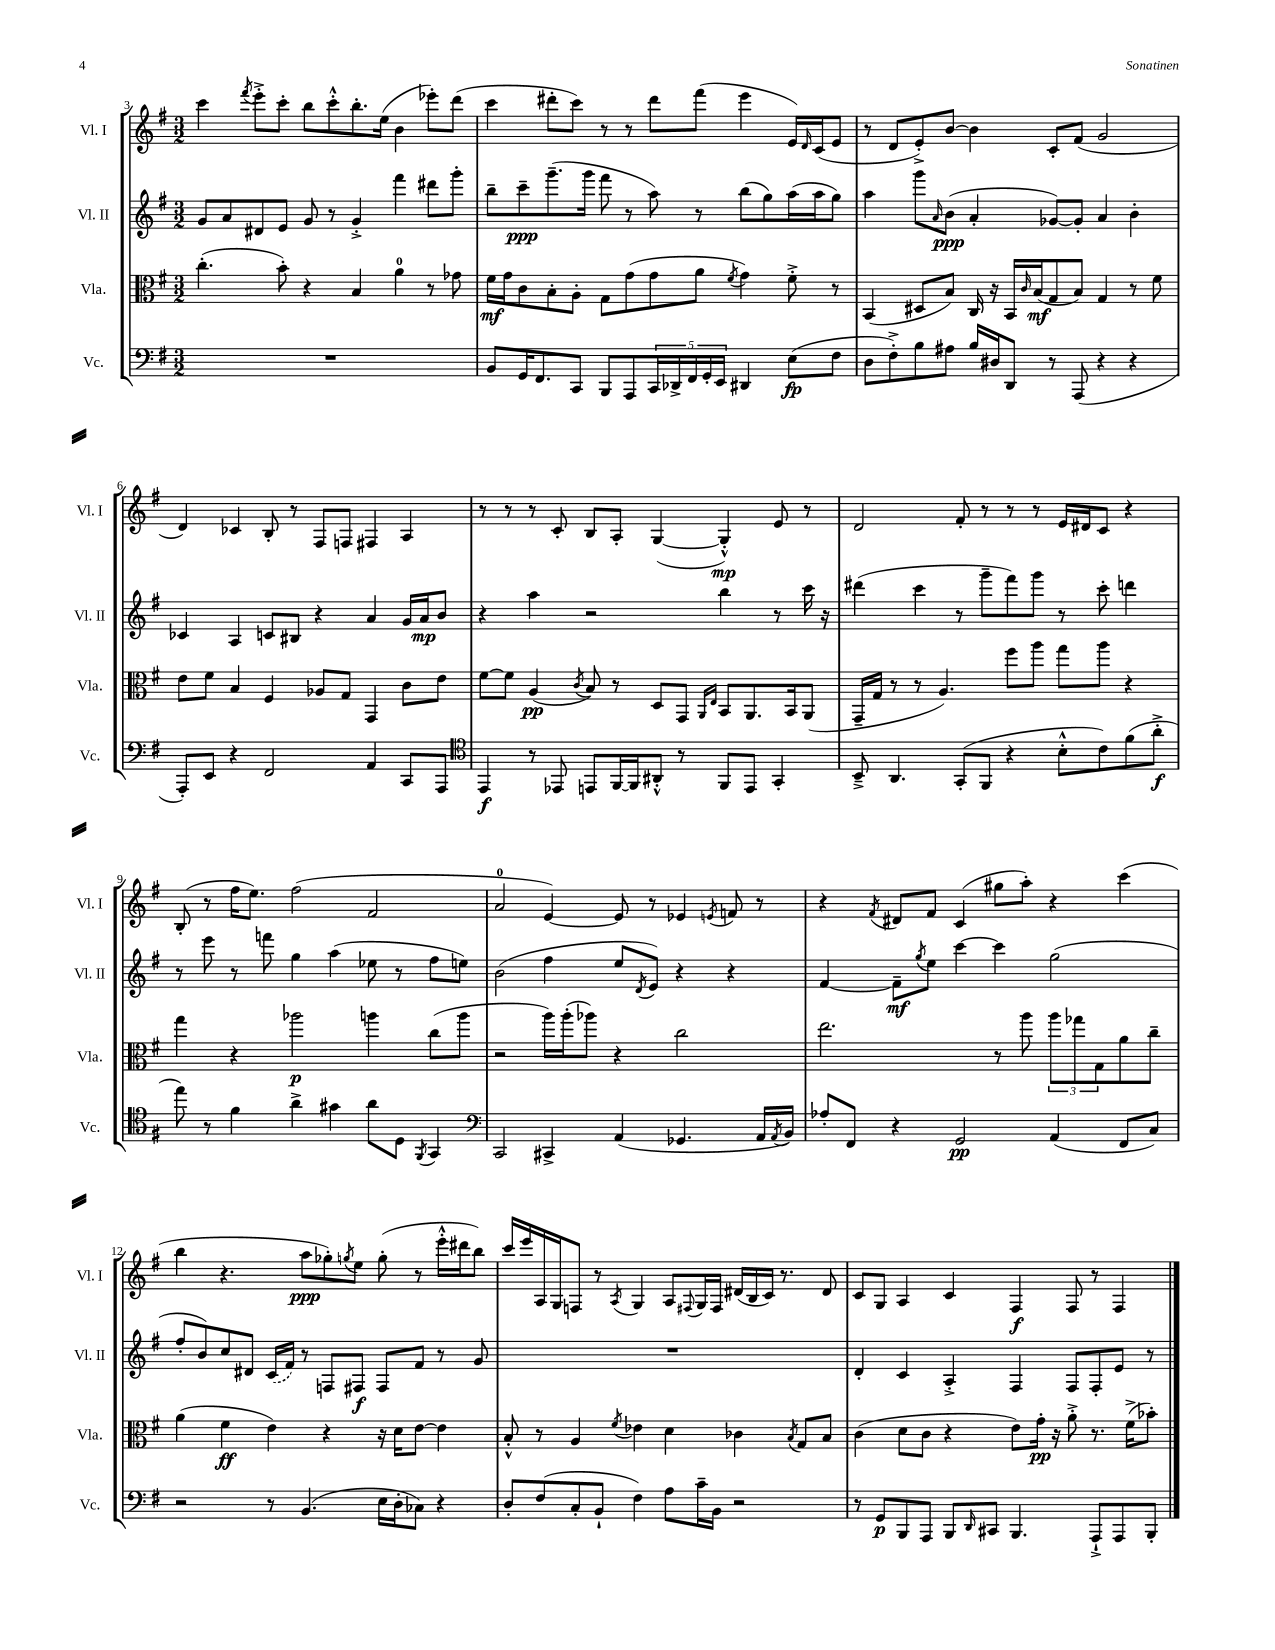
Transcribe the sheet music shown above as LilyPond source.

<<
\new StaffGroup <<
\new Staff = "s0" \with { instrumentName = "Vl. I" shortInstrumentName = "Vl. I" } {
    \clef treble \key g \major \numericTimeSignature \time 3/2
    c'''4 \acciaccatura { fis'''8 } e'''8-.-> c'''8-. b''8 c'''8-.-^ b''8.-. e''16( b'4 ees'''8-.) d'''8( |
    c'''4 dis'''8-. c'''8) r8 r8 dis'''8 fis'''8( e'''4 e'16) \grace { d'16 } c'16( e'8 |
    r8 d'8 e'8-.->) b'8~ b'4 c'8-. fis'8( g'2 |
    d'4) ces'4 b8-. r8 fis8 f8 fis4 a4 |
    r8 r8 r8 c'8-. b8 a8-. g4~( g4-.-^\mp) e'8 r8 |
    d'2 fis'8-. r8 r8 r8 e'16 dis'16 c'8 r4 |
    b8-.( r8 fis''16 e''8.) fis''2( fis'2 |
    a'2-0 e'4~) e'8 r8 ees'4 \acciaccatura { e'8 } f'8 r8 |
    r4 \acciaccatura { fis'8 } dis'8 fis'8 c'4( gis''8 a''8-.) r4 c'''4( |
    b''4 r4. a''8\ppp ges''8-.) \acciaccatura { g''8 } e''8 g''8-.( r8 e'''16-.-^ dis'''16 b''8) |
    c'''16 e'''16 a16 g16 f8 r8 \acciaccatura { a8 } g4 a8 \appoggiatura { fis8 } g16 fis16 dis'16( b16 c'16) r8. dis'8 |
    c'8 g8 a4 c'4 fis4\f fis8 r8 fis4 \bar "|." |
}
\new Staff = "s1" \with { instrumentName = "Vl. II" shortInstrumentName = "Vl. II" } {
    \clef treble \key g \major \numericTimeSignature \time 3/2
    g'8 a'8 dis'8 e'8 g'8 r8 g'4-.-> fis'''4 dis'''8 g'''8-. |
    b''8-- c'''8--\ppp g'''8.--( g'''16 fis'''8 r8 a''8) r8 b''8( g''8) a''16( a''16 g''8) |
    a''4 g'''8 \grace { a'16 } b'8\ppp( a'4-. ges'8~) ges'8-. a'4 b'4-. |
    ces'4 a4 c'8 bis8 r4 a'4 g'16 a'16\mp b'8 |
    r4 a''4 r2 b''4 r8 c'''16 r16 |
    dis'''4( c'''4 r8 g'''8-- fis'''8) g'''8 r8 c'''8-. d'''4 |
    r8 e'''8 r8 f'''8 g''4 a''4( ees''8 r8 fis''8 e''8) |
    b'2( fis''4 e''8 \acciaccatura { d'8 } e'8) r4 r4 |
    fis'4~ fis'8--\mf \acciaccatura { g''8 } e''8 c'''4~ c'''4 g''2( |
    fis''8-. b'8) c''8 dis'8 \once \slurDashed c'16( fis'16) r8 f8 fis8\f fis8 fis'8 r8 g'8 |
    R1. |
    d'4-. c'4 a4-.-> fis4 fis8 fis8-. e'8 r8 \bar "|." |
}
\new Staff = "s2" \with { instrumentName = "Vla." shortInstrumentName = "Vla." } {
    \clef alto \key g \major \numericTimeSignature \time 3/2
    c''4.-.( b'8-.) r4 b4 a'4-0 r8 ges'8 |
    fis'16\mf g'16 c'8 b8-. a8-. g8 g'8( g'8 a'8 \acciaccatura { fis'8 } g'4) fis'8-.-> r8 |
    b,4( dis8 b8) c16 r16 b,16 \grace { c'16 } b16\mf( g8 b8) g4 r8 fis'8 |
    e'8 fis'8 b4 fis4 aes8 g8 g,4 c'8 e'8 |
    fis'8~ fis'8 a4\pp( \acciaccatura { c'8 } b8) r8 d8 g,8 \grace { a,16 e16 } b,8 a,8. b,16 a,8( |
    g,16-- g16 r8 r8 a4.) fis''8 a''8 g''8 a''8 r4 |
    g''4 r4 aes''2\p a''4 c''8( a''8 |
    r2 a''16) a''16-.( aes''8) r4 c''2 |
    e''2. r8 a''8 \tuplet 3/2 { a''8 ges''8 g8 } a'8 c''8-- |
    a'4( fis'4\ff e'4) r4 r16 d'16 e'8~ e'4 |
    b8-.-^ r8 a4 \acciaccatura { fis'8 } ees'4 d'4 ces'4 \acciaccatura { b8 } g8 b8 |
    c'4( d'8 c'8 r4 e'8) g'16-.\pp r16 a'8-.-> r8. fis'16->( bes'8-.) \bar "|." |
}
\new Staff = "s3" \with { instrumentName = "Vc." shortInstrumentName = "Vc." } {
    \clef bass \key g \major \numericTimeSignature \time 3/2
    R1. |
    b,8 g,16 fis,8. c,8 b,,8 a,,8 \tuplet 5/4 { c,16 des,16-> fis,16 g,16-. e,16 } dis,4 e8\fp( fis8 |
    d8 fis8-.->) b8 ais8 b16 dis16 d,8 r8 a,,8( r4 r4 |
    a,,8-.) e,8 r4 fis,2 a,4 c,8 a,,8 |
    \clef tenor e,4\f r8 ees,8 e,8 fis,16~ fis,16 ais,8-.-^ r8 fis,8 e,8 g,4-. |
    b,8---> a,4. g,8-.( fis,8 r4 b8-.-^ c'8) fis'8( a'8-.->\f |
    e''8) r8 fis'4 a'4-> gis'4 a'8 d8 \acciaccatura { fis,8 } g,4 |
    \clef bass c,2 cis,4-> a,4( ges,4. a,16 \acciaccatura { a,8 } b,16) |
    aes8-. fis,8 r4 g,2\pp a,4( fis,8 c8) |
    r2 r8 b,4.( e16 d16-. ces8) r4 |
    d8-. fis8( c8-. b,8-! fis4) a8 c'16-- b,16 r2 |
    r8 g,8\p b,,8 a,,8 b,,8 \grace { d,16 } cis,8 b,,4. a,,8-!-> a,,8 b,,8-. \bar "|." |
}
>>
>>
\layout { \context { \Score currentBarNumber = #3 } }
